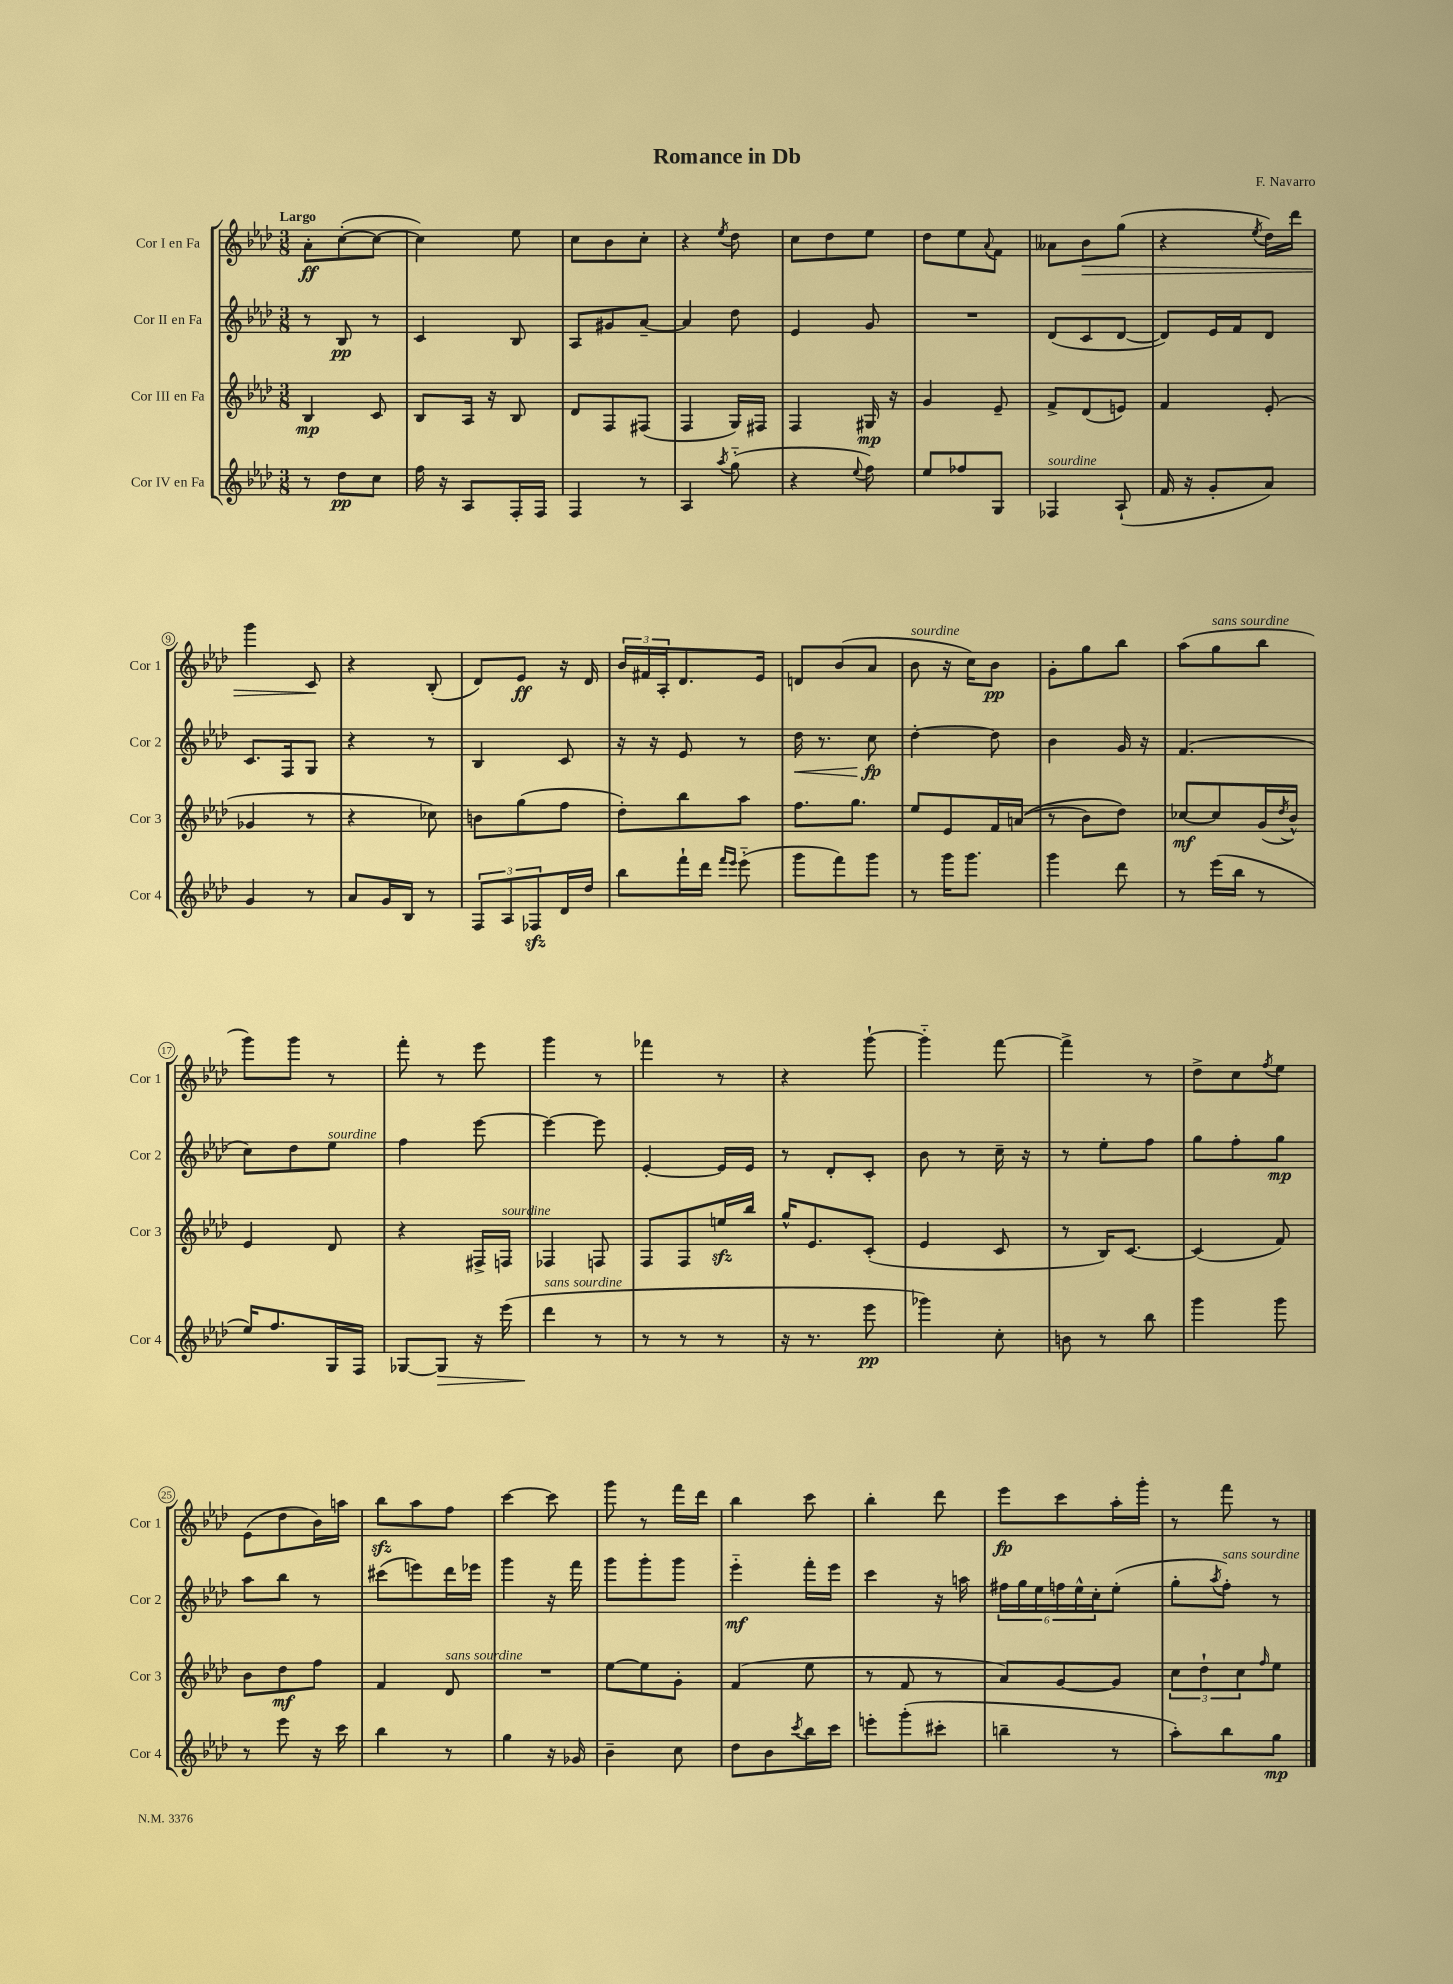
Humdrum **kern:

**kern	**kern	**kern	**kern
*staff4	*staff3	*staff2	*staff1
*clefG2	*clefG2	*clefG2	*clefG2
*k[b-e-a-d-]	*k[b-e-a-d-]	*k[b-e-a-d-]	*k[b-e-a-d-]
*M3/8	*M3/8	*M3/8	*M3/8
8r	4B-/	8r	8a-'\L
8dd-\L	.	8B-/	([8cc'\
8cc\J	8c/	8r	8cc\_J
=	=	=	=
16ff\	8B-/L	4c/	4cc\])
16r	.	.	.
8A-/L	16A-/Jk	.	.
.	16r	.	.
16F'/L	8B-/	8B-/	8ee-\
16F/JJ	.	.	.
=	=	=	=
4F/	8d-/L	8A-/L	8cc\L
.	8F/	8g#/	8b-\
8r	(8F#/J	[8a-~/J	8cc'\J
=	=	=	=
4A-/	4F/	4a-/]	4r
8qaa-/	.	.	8qee-/
(8gg'~\	16G/LL)	8dd-\	8dd-\
.	16F#/JJ	.	.
=	=	=	=
4r	4F/	4e-/	8cc\L
.	.	.	8dd-\
8qqee-/	.	.	.
8ff\)	16G#/	8g/	8ee-\J
.	16r	.	.
=	=	=	=
8ee-/L	4g/	4.r	8dd-\L
8ff-/	.	.	8ee-\
.	.	.	8qqa-/
8G/J	8e-~/	.	8f\J
=	=	=	=
4F-/	8f^/L	(8d-/L	8a--\L
.	(8d-/	8c/	8b-\
(8A-`/	8e/J)	[8d-/J	(8gg\J
=	=	=	=
16f/	4f/	8d-/]L)	4r
16r	.	.	.
8g'/L	.	16e-/L	.
.	.	16f/J	.
.	.	.	8qee-/
8a-/J)	(8e-'/	8d-/J	16dd-\LL)
.	.	.	16ddd-\JJ
=	=	=	=
4g/	4g-/	8.c/L	4ggg\
.	.	16F/k	.
8r	8r	8G/J	8c/
=	=	=	=
8a-/L	4r	4r	4r
16g/L	.	.	.
16B-/JJ	.	.	.
8r	8cc-\)	8r	(8B-'/
=	=	=	=
12F/L	8b\L	4B-/	8d-/L)
12A-/	.	.	.
.	(8gg\	.	8e-/J
12F-/	.	.	.
16d-/L	8ff\J	8c/	16r
16dd-/JJ	.	.	16d-/
=	=	=	=
8bb-\L	8dd-'\L)	16r	24b-/LL
.	.	.	24f#/
.	.	16r	.
.	.	.	24A-'/J
16fff`\L	8bb-\	8e-/	8.d-/
16ddd-\JJ	.	.	.
16qqfff/LL	.	.	.
16qqeee-/JJ	.	.	.
(8eee-'~\	8aa-\J	8r	.
.	.	.	16e-/Jk
=	=	=	=
8ggg\L	8.ff\L	16dd-\	8d/L
.	.	8.r	.
8fff\)	.	.	(8b-/
.	8.gg\J	.	.
8ggg\J	.	8cc\	8a-/J
=	=	=	=
8r	8ee-/L	[4dd-'\	8b-\
16ggg\LK	8e-/	.	16r
8.ggg\J	.	.	16cc\LK)
.	16f/L	8dd-\]	8b-\J
.	&((16a/JJ	.	.
=	=	=	=
4ggg\	8r	4b-\	8g'\L
.	8b-\L)	.	8gg\
8ddd-\	8dd-\J&)	16g/	8bb-\J
.	.	16r	.
=	=	=	=
8r	[8cc-/L	(4.f/	(8aa-\L
(16eee-\LL	8cc-/]	.	8gg\
16bb-\JJ	.	.	.
8r	(16g/L	.	8bb-\J
.	8qdd-/	.	.
.	16b-^^/JJ)	.	.
=	=	=	=
16ee-/LK)	4e-/	8cc\L)	8ggg\L)
8.ff/	.	.	.
.	.	8dd-\	8ggg\J
16G/L	8d-/	8ee-\J	8r
16F/JJ	.	.	.
=	=	=	=
[8G-/L	4r	4ff\	8fff'\
8G-/]J	.	.	8r
16r	16F#^/LL	[8eee-\	8eee-\
(16eee-\	16F/JJ	.	.
=	=	=	=
4ddd-\	4F-/	4eee-\_	4ggg\
8r	8F/	8eee-\]	8r
=	=	=	=
8r	8F/L	[4e-'/	4fff-\
8r	8F/	.	.
8r	16ee/L	16e-/]LL	8r
.	16bb-/JJ	16e-/JJ	.
=	=	=	=
16r	16gg^^/LK	8r	4r
8.r	8.e-/	.	.
.	.	8d-'/L	.
8eee-\	(8c'/J	8c'/J	[8ggg`\
=	=	=	=
4ggg-\)	4e-/	8b-\	4ggg'~\]
.	.	8r	.
8cc'\	8c/	16cc~\	[8fff\
.	.	16r	.
=	=	=	=
8b\	8r	8r	4fff^\]
8r	16B-/LK)	8ee-'\L	.
.	[8.c/J	.	.
8bb-\	.	8ff\J	8r
=	=	=	=
4ggg\	(4c/]	8gg\L	8dd-^\L
.	.	8ff'\	8cc\
.	.	.	8qff/
8ggg\	8f/)	8gg\J	8ee-\J
=	=	=	=
8r	8b-\L	8aa-\L	(8e-\L
8eee-\	8dd-\	8bb-\J	8dd-\
16r	8ff\J	8r	16b-\L)
16ccc\	.	.	16aa\JJ
=	=	=	=
4bb-\	4f/	(8ccc#\L	8bb-\L
.	.	8eee\)	8aa-\
8r	8d-/	16ddd-\L	8ff\J
.	.	16eee-\JJ	.
=	=	=	=
4gg\	4.r	4ggg\	[4ccc\
16r	.	16r	8ccc\]
16g-/	.	16fff\	.
=	=	=	=
4b-~\	[8ee-\L	8ggg\L	8ggg\
.	8ee-\]	8ggg'\	8r
8cc\	8g'\J	8ggg\J	16fff\LL
.	.	.	16ddd-\JJ
=	=	=	=
8dd-\L	(4f/	4eee-'~\	4bb-\
8b-\	.	.	.
8qccc/	.	.	.
16bb-\L	8ee-\	16fff'\LL	8ccc\
16ccc\JJ	.	16eee-\JJ	.
=	=	=	=
8eee'\L	8r	4ccc\	4bb-'\
(8ggg'\	8f/	.	.
8ccc#'\J	8r	16r	8ddd-\
.	.	16aa\	.
=	=	=	=
4bb~\	8a-/L)	24ff#\LL	8eee-\L
.	.	24gg\	.
.	.	24ee-\	.
.	[8g/	24ff\	8ccc\
.	.	24ee-^^\	.
.	.	24cc'\J	.
8r	8g/]J	(8ee-'\J	16aa-'\L
.	.	.	16ggg'\JJ
=	=	=	=
8aa-'\L)	12cc\L	8gg'\L	8r
.	12dd-`\	.	.
.	.	8qaa-/	.
8bb-\	.	8ff'\J)	8fff\
.	12cc\	.	.
.	16qqff/	.	.
8gg\J	8ee-\J	8r	8r
==	==	==	==
*-	*-	*-	*-
